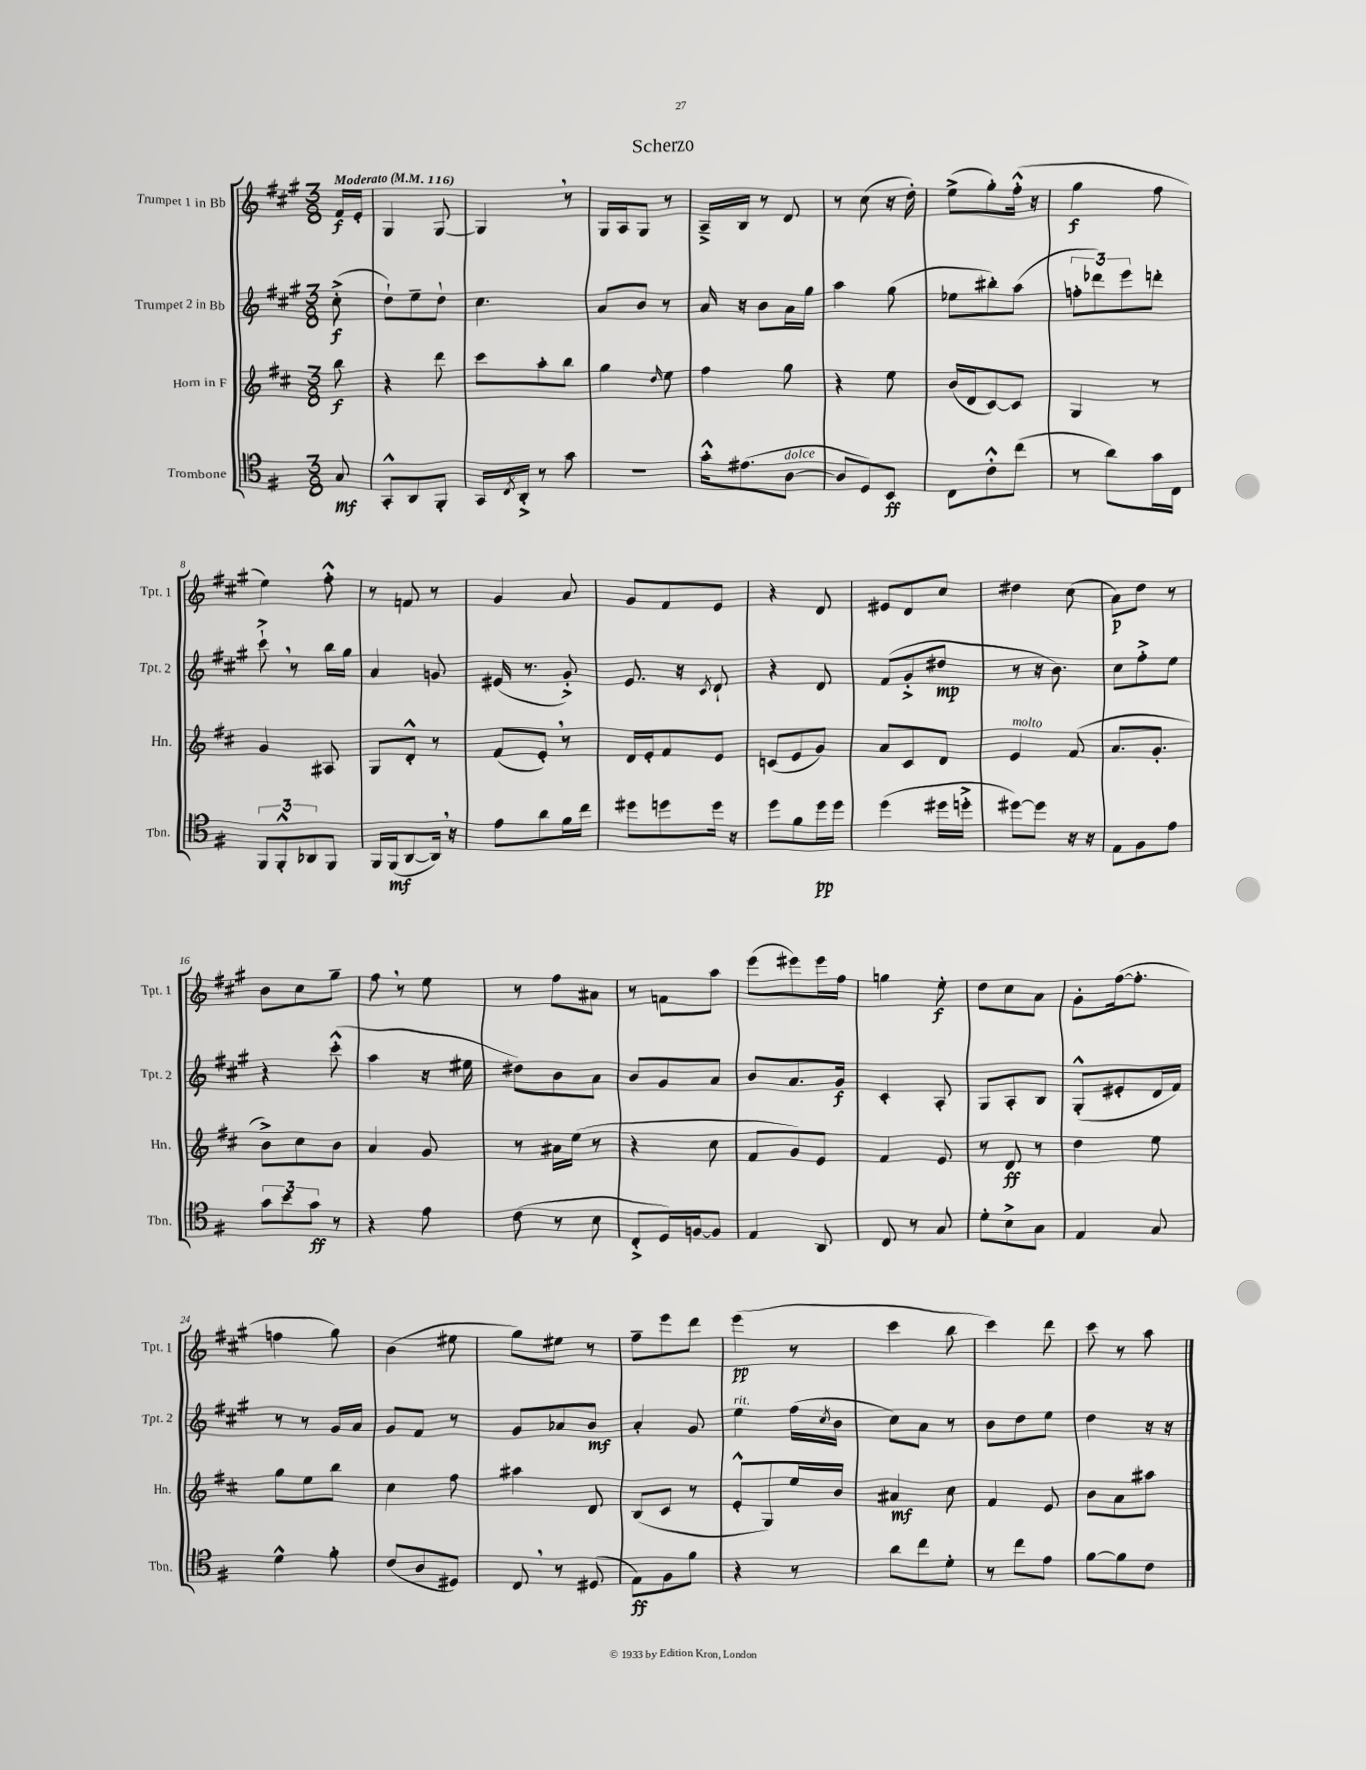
\header { title = "Scherzo" }
<<
\new StaffGroup <<
\new Staff = "s0" \with { instrumentName = "Trumpet 1 in Bb" shortInstrumentName = "Tpt. 1" } {
    \clef treble \key a \major \numericTimeSignature \time 3/8 \partial 8 \tempo "Moderato" 4 = 116
    fis'16\f e'16-. |
    gis4 gis8~ |
    gis4 \breathe r8 |
    gis16 a16 gis8 r8 |
    a16---> b16 r8 d'8 |
    r8 cis''8( r16 d''16-.) |
    e''8->( gis''8-.) fis''16-.-^( r16 |
    gis''4\f fis''8 |
    e''4) fis''8-.-^ |
    r8 f'8 r8 |
    gis'4 a'8 |
    gis'8 fis'8 e'8 |
    r4 d'8 |
    eis'8 d'8 cis''8 |
    dis''4 cis''8( |
    a'8\p) d''8 r8 |
    b'8 cis''8 gis''8-- |
    fis''8 \breathe r8 e''8 |
    r8 fis''8 ais'8 |
    r8 f'8 a''8 |
    e'''8( eis'''8) eis'''16 fis''16 |
    g''4 e''8-.\f |
    d''8 cis''8 a'8 |
    gis'8-. fis''16~( fis''8.-. |
    f''4 gis''8) |
    b'4( eis''8 |
    gis''8) eis''8 r8 |
    fis''8-- e'''8 d'''8 |
    e'''4\pp( r8 |
    cis'''4 b''8 |
    cis'''4) d'''8 |
    cis'''8 r8 a''8 \bar "|." |
}
\new Staff = "s1" \with { instrumentName = "Trumpet 2 in Bb" shortInstrumentName = "Tpt. 2" } {
    \clef treble \key a \major \numericTimeSignature \time 3/8 \partial 8
    cis''8-.->\f( |
    d''8-!) e''8-- d''8-! |
    cis''4. |
    a'8 b'8 r8 |
    a'16 r16 b'8 a'16 gis''16 |
    a''4 gis''8( |
    ees''8 bis''8-.) a''8( |
    \tuplet 3/2 { f''8-. des'''8) e'''8 } d'''8-. |
    cis'''8-!-> \breathe r8 b''16 gis''16 |
    a'4 g'8 |
    eis'16( r8. gis'8-.->) |
    e'8. r16 \acciaccatura { cis'8 } d'8-! |
    r4 d'8 |
    fis'8( gis'8-.-> dis''8\mp |
    r8 r16 b'8.) |
    cis''8 fis''8-.-> e''8 |
    r4 cis'''8-.-^( |
    a''4 r16 eis''16 |
    dis''8) b'8 a'8 |
    b'8 gis'8 a'8 |
    b'8 a'8. gis'16\f |
    cis'4-. a8-. |
    gis8 a8-. b8 |
    gis8-.-^( eis'8-. d'16 fis'16) |
    r8 r8 gis'16 a'16 |
    gis'8 fis'8 r8 |
    gis'8 aes'8 b'8\mf |
    a'4-. gis'8 |
    e''4^\markup { \italic "rit." } fis''16( \acciaccatura { cis''8 } b'16 |
    cis''8) a'8 r8 |
    b'8 d''8 e''8 |
    d''4 r16 r16 \bar "|." |
}
\new Staff = "s2" \with { instrumentName = "Horn in F" shortInstrumentName = "Hn." } {
    \clef treble \key d \major \numericTimeSignature \time 3/8 \partial 8
    b''8\f |
    r4 d'''8 |
    cis'''8 a''8-. b''8 |
    g''4 \grace { d''16 } e''8 |
    fis''4 g''8 |
    r4 e''8 |
    b'16( d'16 cis'8~) cis'8 |
    g4 r8 |
    g'4 ais8 |
    g8 d'8-.-^ r8 |
    fis'8( e'8-.) \breathe r8 |
    d'16 e'16-. fis'8 e'8 |
    c'8( e'8 g'8) |
    a'8 cis'8 d'8 |
    e'4^\markup { \italic "molto" } fis'8( |
    a'8. g'8.-. |
    b'8->) cis''8 b'8 |
    a'4 g'8 |
    r8 ais'16 e''16( r8 |
    r4 cis''8 |
    fis'8 g'8) e'8 |
    fis'4 e'8 |
    r8 d'8\ff r8 |
    d''4 e''8 |
    g''8 e''8 b''8 |
    cis''4 fis''8 |
    ais''4 d'8 |
    b8( cis'8 r8 |
    e'8-.-^ g8) e''16 b'16 |
    ais'4\mf cis''8 |
    fis'4 e'8 |
    b'8 a'8 ais''8 \bar "|." |
}
\new Staff = "s3" \with { instrumentName = "Trombone" shortInstrumentName = "Tbn." } {
    \clef tenor \key g \major \numericTimeSignature \time 3/8 \partial 8
    g8\mf |
    g,8-.-^ a,8 fis,8-. |
    g,16 \acciaccatura { c8 } a,16-.-> r8 g'8 |
    R4. |
    g'16-.-^ eis'8.( a8~^\markup { \italic "dolce" } |
    a8 d8) b,8\ff |
    c8 c'8-.-^ c''8( |
    r8 a'8) g'16 c16 |
    \tuplet 3/2 { fis,8 fis,8-.-^ aes,8 } fis,8 |
    fis,16 fis,16\mf( a,8~ a,16) \breathe r16 |
    e'8 a'8 fis'16 c''16 |
    dis''8 d''8 d''16 r16 |
    d''8 fis'8 d''16\pp d''16 |
    d''4( dis''16 d''16-.-> |
    dis''8~) dis''8 r16 r16 |
    e8 fis8 e'8 |
    \tuplet 3/2 { g'8 b'8 g'8\ff } r8 |
    r4 e'8 |
    c'8( r8 b8 |
    c8-.-> d16) f16~ f8 |
    e4 a,8 |
    c8 r8 g8 |
    d'8-. b8-> g8 |
    e4 g8 |
    d'4-^ fis'8-. |
    c'8( a8 dis8) |
    c8 \breathe r8 dis8( |
    e8\ff) fis8 fis'8 |
    r4 r8 |
    a'8 c''8 d'8-. |
    r8 c''8 e'8 |
    fis'8~ fis'8 c'8 \bar "|." |
}
>>
>>
